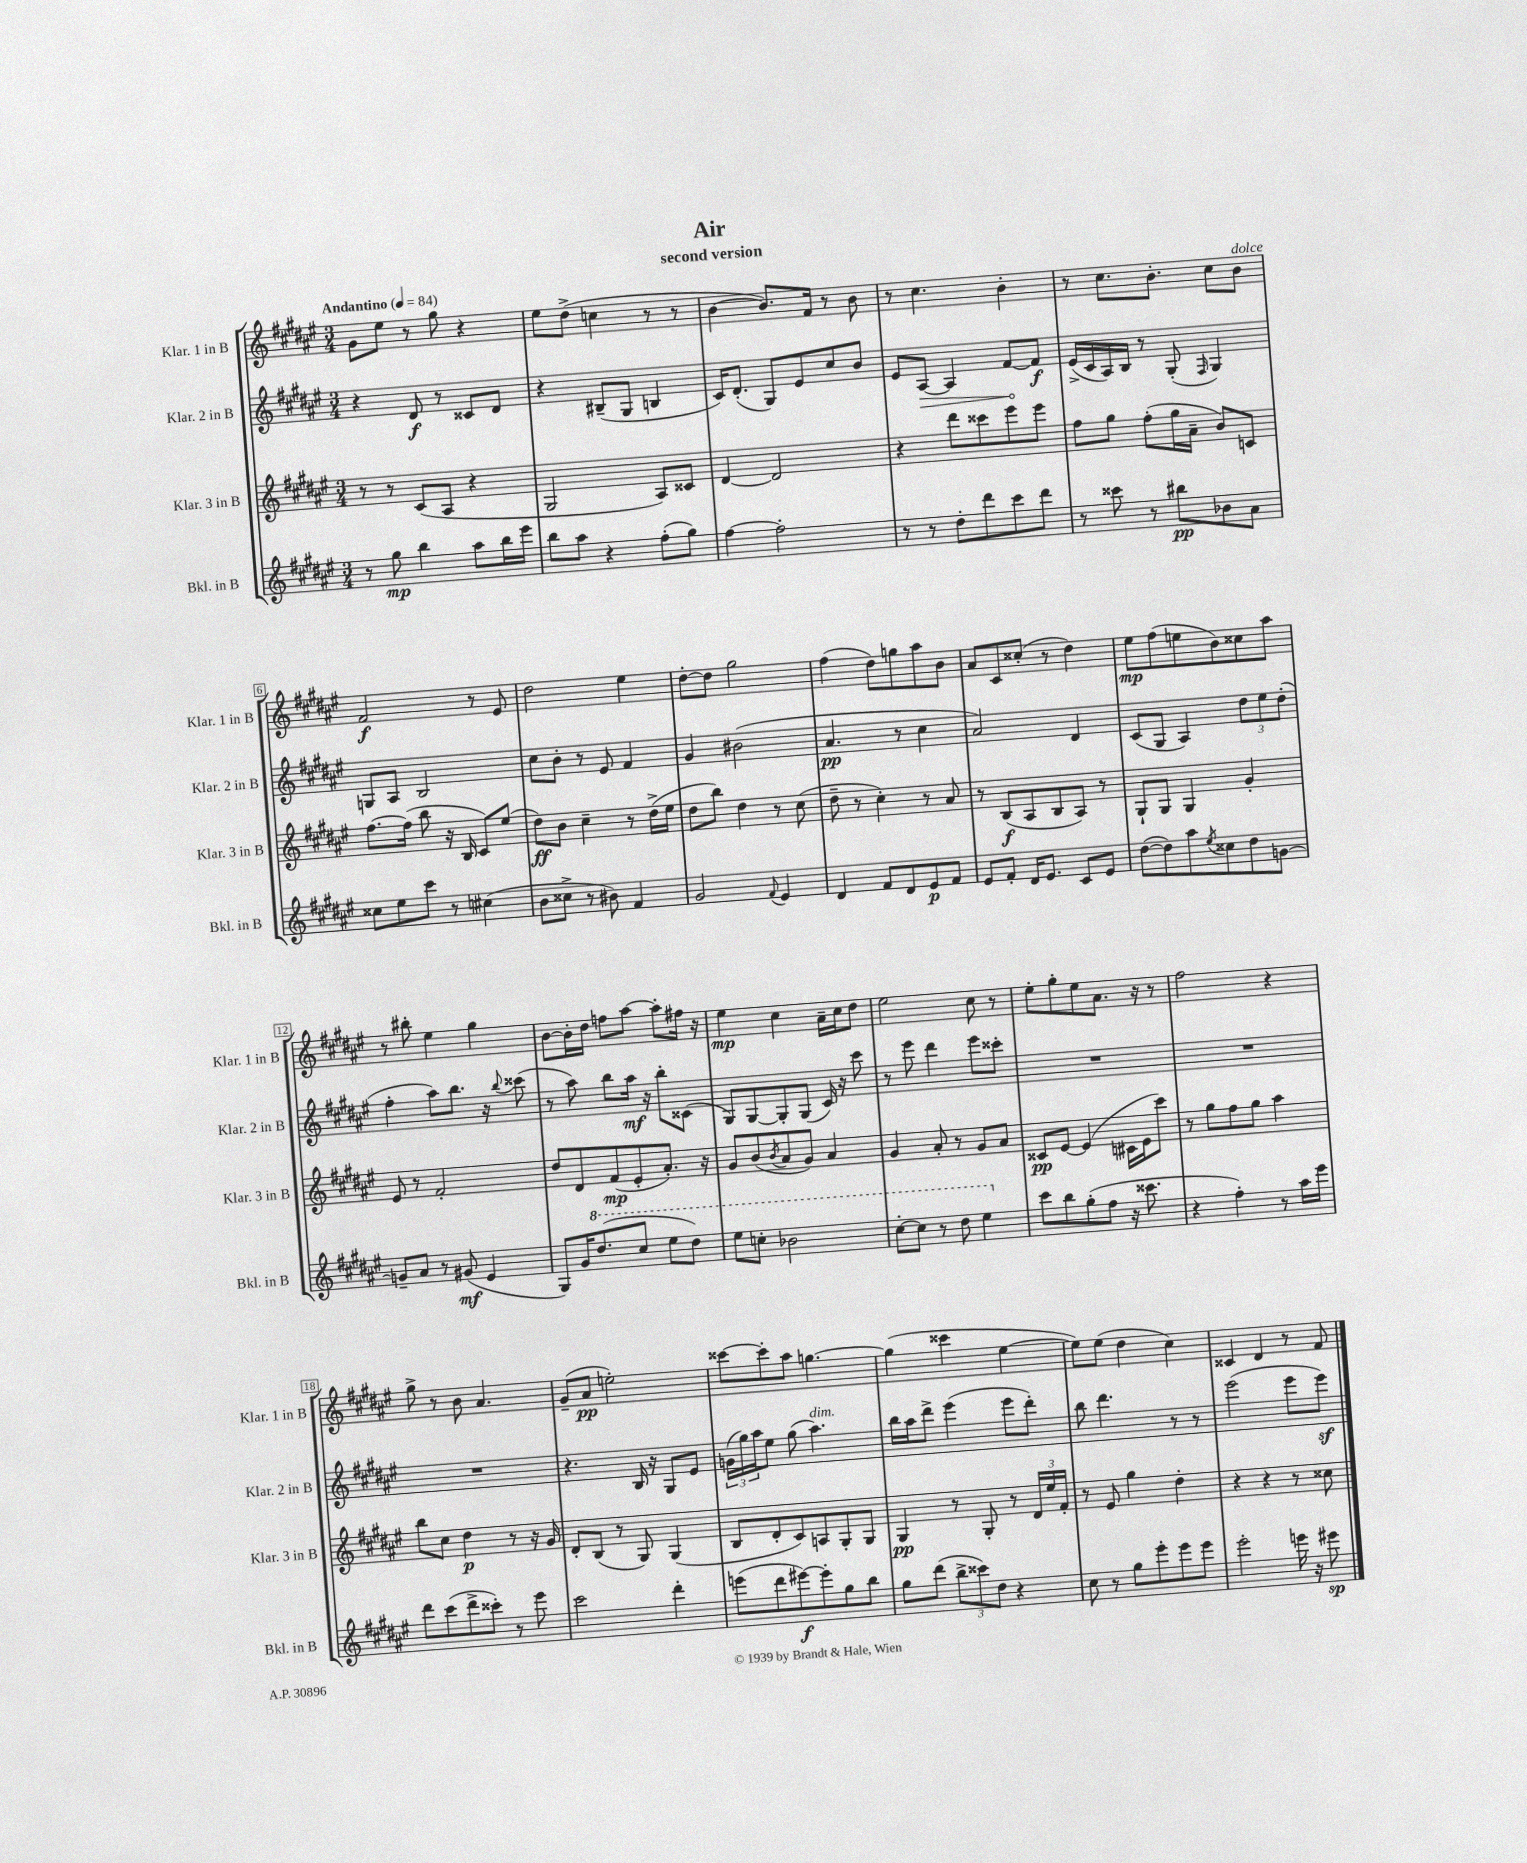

**kern	**kern	**kern	**kern
*staff4	*staff3	*staff2	*staff1
*clefG2	*clefG2	*clefG2	*clefG2
*k[f#c#g#d#a#e#]	*k[f#c#g#d#a#e#]	*k[f#c#g#d#a#e#]	*k[f#c#g#d#a#e#]
*M3/4	*M3/4	*M3/4	*M3/4
*MM84	*MM84	*MM84	*MM84
8r	8r	4r	8g#
8gg#	8r	.	8ee#
4bb	(8c#	8d#	8r
.	8A#	8r	8gg#
8aa#	4r	8c##	4r
16bb	.	8d#	.
16eee#	.	.	.
=	=	=	=
8bb	2G#	4r	8ee#
8aa#	.	.	(8dd#^
4r	.	(8B#~	4cc
.	.	8G#	.
(8ff#'	8A#)	4B	8r
8gg#)	8c##	.	8r
=	=	=	=
[4ff#	[4d#	16c#)	[4b
.	.	(8.d#'	.
2ff#']	2d#]	8G#)	8.b])
.	.	8e#	.
.	.	.	16f#
.	.	8cc#	8r
.	.	8b	8b
=	=	=	=
8r	4r	8e#	8r
8r	.	[8A#	4.cc#
8dd#'	8ddd#	4A#]	.
8ddd#	8ccc##	.	.
8ccc#	8eee#	[8f#	4b'
8ddd#	8eee#	8f#]	.
=	=	=	=
8r	8ff#	(16e#^	8r
.	.	16c#	.
8ccc##	8gg#	16A#)	8.cc#
.	.	16B	.
8r	(8ff#'	8r	.
.	.	.	8.b'
8bb#	16gg#	(8G#'	.
.	16a#~	.	.
.	.	16qqF#	.
8b-	8b)	4G#)	8cc#
8a#	8c	.	8b
=	=	=	=
8cc##	[8.ff#	8G	2f#
8ee#	.	8A#	.
.	(16ff#]	.	.
8ccc#	8bb	2B	.
8r	16r	.	.
.	16B	.	.
(4cc#	8c#)	.	8r
.	(8ee#	.	8e#
=	=	=	=
8b	8dd#)	8cc#	2dd#
8cc##^	8b	8b'	.
8r	4cc#~	8r	.
8b#)	.	8e#	.
4f#	8r	4f#	4ee#
.	(16dd#^	.	.
.	16ee#	.	.
=	=	=	=
2g#	8dd#	4g#	[8dd#'
.	8bb)	.	8dd#]
.	4dd#	(2b#	2gg#
8qqf#	.	.	.
4e#	8r	.	.
.	(8cc#	.	.
=	=	=	=
4d#	8dd#~	4.a#	(4ff#
.	8r	.	.
8f#	4cc#')	.	8dd#)
8d#	.	8r	8gg
8e#	8r	4cc#	8aa#
8f#	8a#	.	8b
=	=	=	=
8e#	8r	2a#)	8a#
8f#'	(8B	.	8c#
16d#	8A#	.	(8cc##'
8.e#	.	.	.
.	8B	.	8r
8c#	8A#)	4d#	4dd#)
8e#	8r	.	.
=	=	=	=
([8dd#	8G#`	(8c#	8ee#
8dd#])	8G#	8G#	(8ff#
8aa#	4G#	4A#)	8ee
8qee#	.	.	.
8cc##	.	.	8b)
8dd#	4g#'	12dd#	8cc##
.	.	12ee#	.
[8g	.	.	8aa#
.	.	(12dd#'	.
=	=	=	=
8g~]	8e#	4ff#'	8r
8a#	8r	.	8bb#'
8r	2f#'	8aa#)	4ee#
(8g#	.	8.bb	.
4e#	.	.	4gg#
.	.	16r	.
.	.	8qqbb	.
.	.	(8ccc##	.
=	=	=	=
8G#)	8dd#	8r	[8b
16g#	8d#	8aa#)	16b']
(8.ddd#	.	.	16dd#
.	(8f#	8bb	8ff
8ccc#	8e#'	16aa#	[8aa#
.	.	16r	.
8eee#	8.a#')	8bb'	8aa#']
8ddd#)	.	(8c##	16ff#
.	16r	.	16r
=	=	=	=
8eee#	8g#	8G#)	4ee#
8ccc'	(8b	[8G#	.
.	8qb	.	.
2bb-	8a#	8G#']	4cc#
.	8g#)	(8G#	.
.	4a#	16c#)	16a#~
.	.	16r	16cc#
.	.	8ccc#	8dd#
=	=	=	=
[8ccc#'	4g#	8r	2ee#
8ccc#]	.	8eee#	.
8r	8a#'	4ddd#	.
8ddd#	8r	.	.
4eee#	8g#	8eee#	8cc#
.	8a#	8ccc##'	8r
=	=	=	=
8ccc#	8c##	2.r	8ee#'
8bb	[8e#	.	8gg#'
(8gg#'	(4e#]	.	8ee#
8ff#	.	.	8.a#
16r	16c#	.	.
8.ccc##	16e#	.	16r
.	8ccc#)	.	8r
=	=	=	=
4r	8r	2.r	2ff#
.	8gg#	.	.
4ff#')	8ff#	.	.
.	8gg#	.	.
8r	4aa#	.	4r
16aa#	.	.	.
16eee#	.	.	.
=	=	=	=
8ddd#	8bb	2.r	8gg#^
(8ccc#	8cc#	.	8r
8ddd#^	4dd#	.	8b
8ccc##')	.	.	4.a#
8r	8r	.	.
8eee#	16r	.	.
.	16g#	.	.
=	=	=	=
2ccc#	8d#'	4.r	(8g#~
.	(8B	.	8a#
.	8r	.	2ee')
.	8G#)	16B	.
.	.	16r	.
4ddd#'	(4G#	8G#	.
.	.	8e#	.
=	=	=	=
(8eee	8B	(24g	[8ccc##
.	.	24gg#)	.
.	.	24aa#	.
8ddd#	8d#'	8ee#	8ccc##']
[8eee#)	8c#)	(8gg#	8aa#
8eee#']	8A	4.aa#)	[4.gg
8gg#	8G#'	.	.
8bb	8G#	.	.
=	=	=	=
8gg#	4G#	16bb	(4gg]
.	.	16aa#	.
(8ddd#	.	8ddd#^	.
12bb^	8r	(4eee#	4ccc##
12ccc##)	.	.	.
.	8G#'	.	.
12dd#	.	.	.
4r	8r	8eee#	[4ee#
.	24d#	8ddd#')	.
.	24ee#	.	.
.	24f#'	.	.
=	=	=	=
8cc#	8r	8bb	8ee#])
8r	8e#	4.ddd#	(8ee#
8gg#	4gg#	.	4dd#
8eee#'	.	.	.
8eee#	4dd#'	8r	4cc#)
8eee#	.	8r	.
=	=	=	=
2eee#'	4r	(2eee#	4c##
.	4r	.	4d#
16eee	8r	8eee#	8r
16r	.	.	.
8eee#	8cc##	8eee#)	8f#
==	==	==	==
*-	*-	*-	*-
